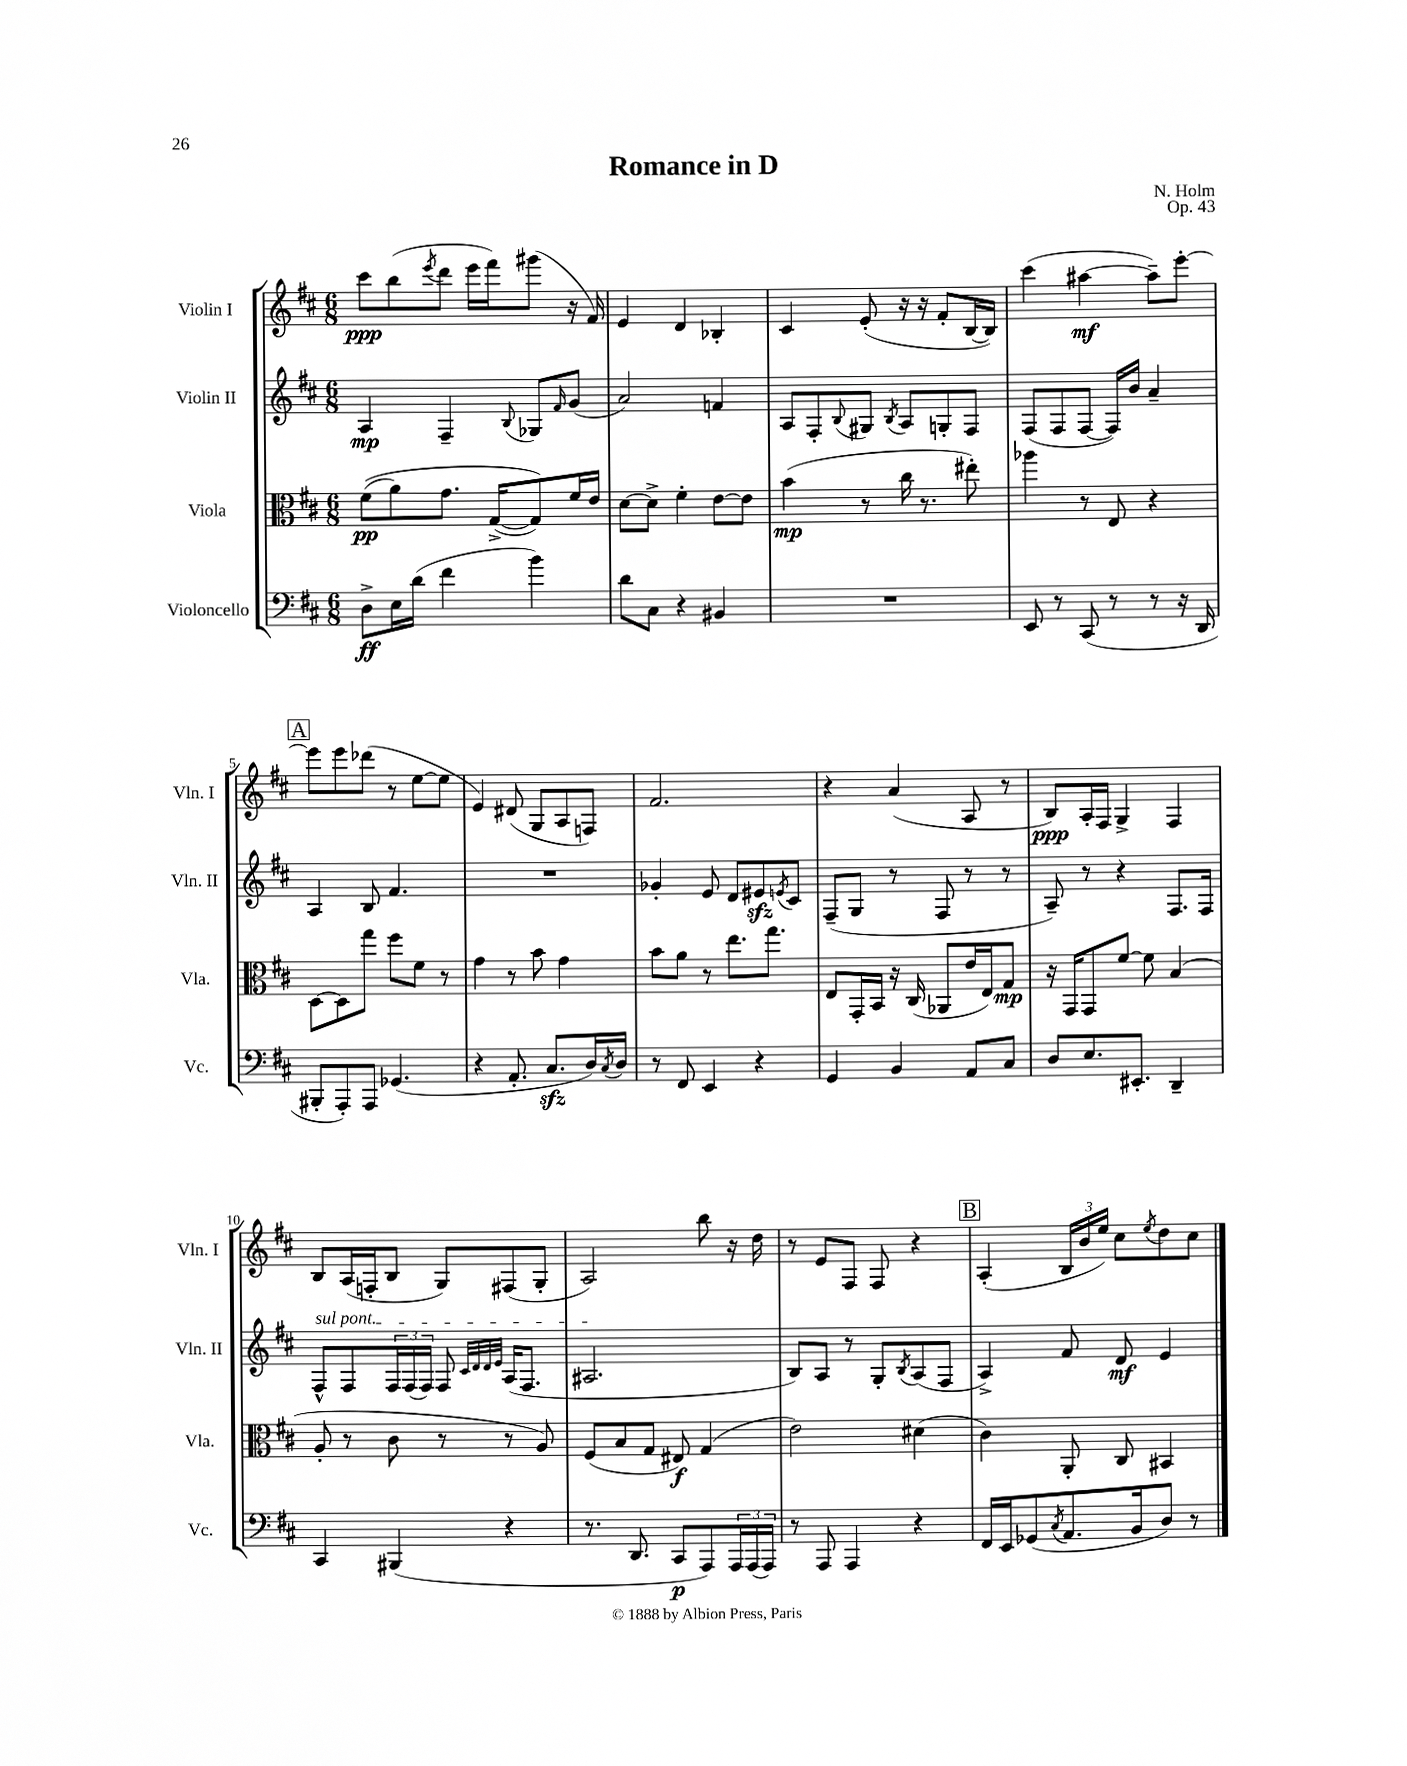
\header { title = "Romance in D" composer = "N. Holm" opus = "Op. 43" }
<<
\new StaffGroup <<
\new Staff = "s0" \with { instrumentName = "Violin I" shortInstrumentName = "Vln. I" } {
    \clef treble \key d \major \numericTimeSignature \time 6/8
    cis'''8\ppp b''8( \acciaccatura { e'''8 } d'''8 e'''16 fis'''16) gis'''8( r16 fis'16) |
    e'4 d'4 bes4-. |
    cis'4 e'8-.( r16 r16 fis'8-. b16~ b16) |
    cis'''4( ais''4~\mf ais''8--) e'''8~-. |
    \mark \markup { \box "A" } e'''8 e'''8 des'''8( r8 e''8~ e''8 |
    e'4) dis'8( g8 a8 f8) |
    fis'2. |
    r4 a'4( a8 r8 |
    b8\ppp) a16-. fis16 g4-> fis4 |
    b8 a16( f16-. b8 g8) fis8( g8-. |
    a2) b''8 r16 d''16 |
    r8 e'8 fis8 fis8 r4 |
    \mark \markup { \box "B" } a4-.( \tuplet 3/2 { b16 b'16 e''16) } cis''8 \acciaccatura { e''8 } d''8 cis''8 \bar "|." |
}
\new Staff = "s1" \with { instrumentName = "Violin II" shortInstrumentName = "Vln. II" } {
    \clef treble \key d \major \numericTimeSignature \time 6/8
    a4\mp fis4-- \appoggiatura { b8 } ges8 \grace { fis'16 } g'8( |
    a'2) f'4 |
    a8 fis8-. \appoggiatura { b8 } gis8 \acciaccatura { b8 } a8 g8-. fis8 |
    fis8( fis8 fis8~ fis16) b'16 a'4-- |
    \mark \markup { \box "A" } a4 b8 fis'4. |
    R2. |
    ges'4-. e'8 d'8 eis'8\sfz \acciaccatura { e'8 } cis'8 |
    fis8--( g8 r8 fis8 r8 r8 |
    a8--) r8 r4 fis8. fis16 |
    \once \override TextSpanner.bound-details.left.text = \markup { \italic "sul pont." } fis8-^\startTextSpan fis8 \tuplet 3/2 { fis16 fis16( fis16) } fis8 \grace { cis'32 d'32 d'32 e'32 } a16( fis8. |
    ais2.\stopTextSpan |
    b8) a8 r8 g8-. \acciaccatura { b8 } a8( fis8 |
    \mark \markup { \box "B" } a4->) fis'8 d'8\mf e'4 \bar "|." |
}
\new Staff = "s2" \with { instrumentName = "Viola" shortInstrumentName = "Vla." } {
    \clef alto \key d \major \numericTimeSignature \time 6/8
    fis'8\pp(\( a'8) g'8. g16~->( g8)\) fis'16 e'16 |
    d'8~ d'8-> fis'4-. e'8~ e'8 |
    b'4\mp( r8 cis''16 r8. eis''8-.) |
    aes''4 r8 e8 r4 |
    \mark \markup { \box "A" } d8~ d8 g''8 fis''8 fis'8 r8 |
    g'4 r8 b'8 g'4 |
    b'8 a'8 r8 e''8. g''8. |
    e8 g,16-. b,16 r16 cis16( aes,8 e'16 e16) g8\mp |
    r16 g,16 g,8 fis'8~ fis'8 b4( |
    a8-. r8 cis'8 r8 r8 a8) |
    fis8( b8 g8 eis8\f) g4( |
    e'2) dis'4( |
    \mark \markup { \box "B" } cis'4) a,8-. cis8 bis,4 \bar "|." |
}
\new Staff = "s3" \with { instrumentName = "Violoncello" shortInstrumentName = "Vc." } {
    \clef bass \key d \major \numericTimeSignature \time 6/8
    d8->\ff e16 d'16( fis'4 b'4) |
    d'8 cis8 r4 bis,4 |
    R2. |
    e,8 r8 cis,8( r8 r8 r16 d,16 |
    \mark \markup { \box "A" } bis,,8-. a,,8-.) a,,8 ges,4.( |
    r4 a,8.-. cis8.\sfz d16) \acciaccatura { cis8 } d16 |
    r8 fis,8 e,4 r4 |
    g,4 b,4 a,8 cis8 |
    d8 e8. eis,8.-. d,4-- |
    cis,4 bis,,4( r4 |
    r8. d,8. cis,8\p a,,8) \tuplet 3/2 { a,,16 a,,16( a,,16) } |
    r8 a,,8 a,,4 r4 |
    \mark \markup { \box "B" } fis,16 e,16 ges,8( \acciaccatura { cis8 } a,8. b,16 d8) r8 \bar "|." |
}
>>
>>
